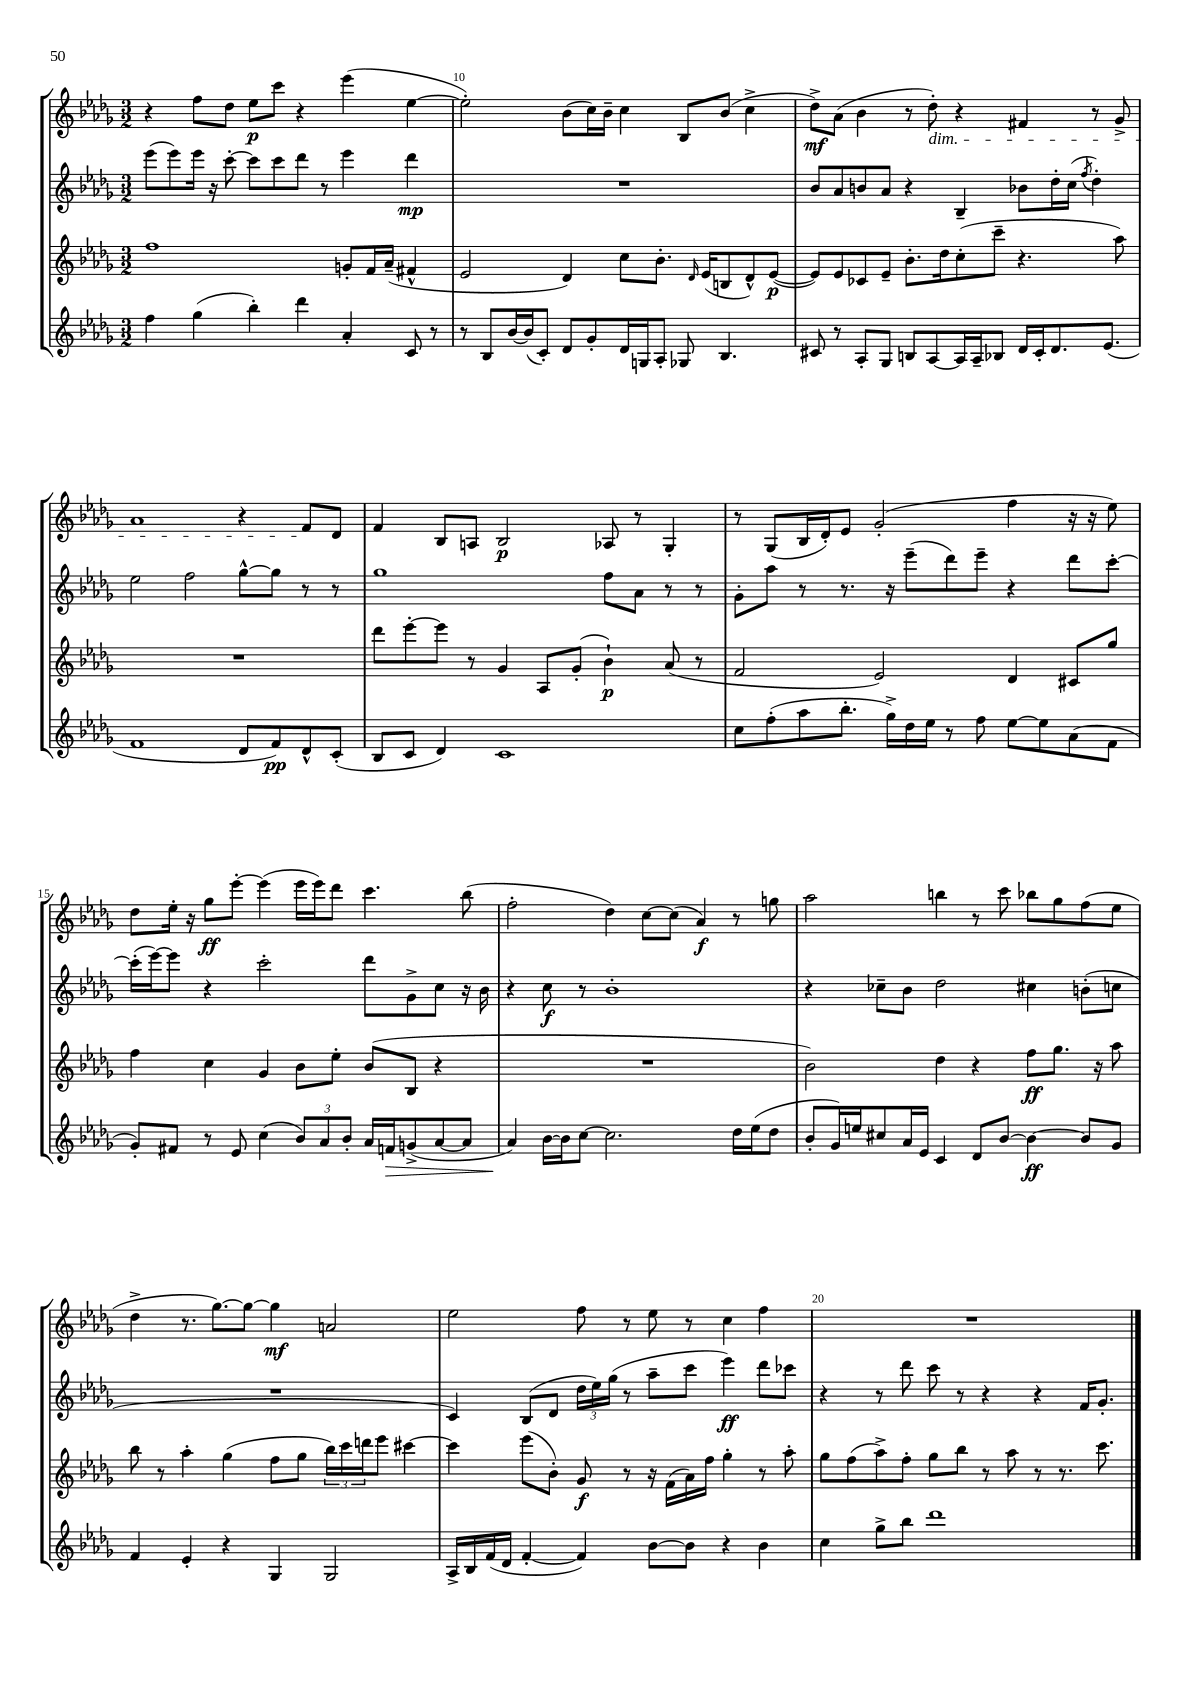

**kern	**dynam	**kern	**dynam	**kern	**dynam	**kern	**dynam
*part4	*part4	*part3	*part3	*part2	*part2	*part1	*part1
*staff4	*staff4	*staff3	*staff3	*staff2	*staff2	*staff1	*staff1
*clefG2	*	*clefG2	*	*clefG2	*	*clefG2	*
*k[b-e-a-d-g-]	*	*k[b-e-a-d-g-]	*	*k[b-e-a-d-g-]	*	*k[b-e-a-d-g-]	*
*M3/2	*	*M3/2	*	*M3/2	*	*M3/2	*
=9	=9	=9	=9	=9	=9	=9	=9
4ff\	.	1ff	.	(8eee-\L	.	4r	.
.	.	.	.	8eee-\)	.	.	.
(4gg-\	.	.	.	16eee-\Jk	.	8ff\L	.
.	.	.	.	16r	.	.	.
.	.	.	.	[8ccc'\	.	8dd-\J	.
4bb-'\)	.	.	.	8ccc\L]	.	8ee-\L	p
.	.	.	.	8ccc\	.	8ccc\J	.
4ddd-\	.	.	.	8ddd-\J	.	4r	.
.	.	.	.	8r	.	.	.
4a-'/	.	8gn'/L	.	4eee-\	.	(4eee-\	.
.	.	16f/L	.	.	.	.	.
.	.	(16a-~/JJ	.	.	.	.	.
8c/	.	4f#X^^/	.	4ddd-\	mp	[4ee-\	.
8r	.	.	.	.	.	.	.
=10	=10	=10	=10	=10	=10	=10	=10
8r	.	2e-/	.	1.r	.	2ee-'\])	.
8B-/L	.	.	.	.	.	.	.
[16b-/L	.	.	.	.	.	.	.
(16b-/J]	.	.	.	.	.	.	.
8c'/J)	.	.	.	.	.	.	.
8d-/L	.	4d-/)	.	.	.	(8b-\L	.
8g-'/	.	.	.	.	.	16cc\L)	.
.	.	.	.	.	.	16b-~\JJ	.
16d-/L	.	8cc\L	.	.	.	4cc\	.
16Gn/J	.	.	.	.	.	.	.
8A-'/J	.	8.b-'\J	.	.	.	.	.
8G-X/	.	.	.	.	.	8B-/L	.
.	.	16qqd-/	.	.	.	.	.
.	.	(16e-/KL	.	.	.	.	.
4.B-/	.	8Bn/	.	.	.	(8b-/J	.
.	.	8d-^^/)	.	.	.	4cc^\	.
.	.	([8e-/J	p	.	.	.	.
=11	=11	=11	=11	=11	=11	=11	=11
8c#X/	.	8e-/L])	.	8b-/L	.	8dd-^\L)	mf
8r	.	8e-/	.	8a-/	.	(8a-\J	.
8A-'/L	.	8c-X/	.	8bn/	.	4b-\	.
8G-/J	.	8e-~/J	.	8a-/J	.	.	.
8Bn/L	.	8.b-'\L	.	4r	.	8r	.
!	!	!	!	!	!	!LO:TX:b:i:t=dim.	!
[8A-/	.	.	.	.	.	8dd-'\)	.
.	.	16dd-\k	.	.	.	.	.
16A-/L]	.	(8cc'\	.	4B-~/	.	4r	.
16A-~/J	.	.	.	.	.	.	.
8B-X/J	.	8ccc~\J	.	.	.	.	.
16d-/LL	.	4.r	.	8b-X\L	.	4f#X/	.
16c#'/J	.	.	.	.	.	.	.
8.d-/	.	.	.	16dd-'\L	.	.	.
.	.	.	.	(16cc\JJ	.	.	.
.	.	.	.	8qff/	.	.	.
.	.	.	.	4dd-'\)	.	8r	.
(8.e-/J	.	.	.	.	.	.	.
.	.	8aa-\)	.	.	.	8g-^/	.
!!LO:LB:g=z
=12	=12	=12	=12	=12	=12	=12	=12
1f	.	1.r	.	2ee-\	.	1a-	.
.	.	.	.	2ff\	.	.	.
8d-/L	.	.	.	[8gg-^^\L	.	4r	.
8f/)	pp	.	.	8gg-\J]	.	.	.
8d-^^/	.	.	.	8r	.	8f/L	.
(8c'/J	.	.	.	8r	.	8d-/J	.
=13	=13	=13	=13	=13	=13	=13	=13
8B-/L	.	8ddd-\L	.	1gg-	.	4f/	.
8c/J	.	[8eee-'\	.	.	.	.	.
4d-/)	.	8eee-\J]	.	.	.	8B-/L	.
.	.	8r	.	.	.	8An/J	.
1c	.	4g-/	.	.	.	2B-/	p
.	.	8A-/L	.	.	.	.	.
.	.	(8g-'/J	.	.	.	.	.
.	.	4b-`\)	p	8ff\L	.	8A-X/	.
.	.	.	.	8a-\J	.	8r	.
.	.	(8a-/	.	8r	.	4G-'/	.
.	.	8r	.	8r	.	.	.
=14	=14	=14	=14	=14	=14	=14	=14
8cc\L	.	2f/	.	8g-'\L	.	8r	.
(8ff'\	.	.	.	8aa-\J	.	(8G-/L	.
8aa-\	.	.	.	8r	.	16B-/L	.
.	.	.	.	.	.	16d-'/J)	.
8.bb-'\J	.	.	.	8.r	.	8e-/J	.
.	.	2e-/)	.	.	.	(2g-'/	.
16gg-^\LL)	.	.	.	16r	.	.	.
16dd-\	.	.	.	(8eee-~\L	.	.	.
16ee-\JJ	.	.	.	.	.	.	.
8r	.	.	.	8ddd-\)	.	.	.
8ff\	.	.	.	8eee-~\J	.	.	.
[8ee-\L	.	4d-/	.	4r	.	4ff\	.
8ee-\]	.	.	.	.	.	.	.
(8a-\	.	8c#X/L	.	8ddd-\L	.	16r	.
.	.	.	.	.	.	16r	.
8f\J	.	8gg-/J	.	[8ccc'\J	.	8ee-\)	.
!!LO:LB:g=z
=15	=15	=15	=15	=15	=15	=15	=15
8g-'/L)	.	4ff\	.	(16ccc'\LL]	.	8dd-\L	.
.	.	.	.	[16eee-\J)	.	.	.
8f#X/J	.	.	.	8eee-\J]	.	16ee-'\Jk	.
.	.	.	.	.	.	16r	.
8r	.	4cc\	.	4r	.	8gg-\L	ff
8e-/	.	.	.	.	.	[8eee-'\J	.
(4cc\	.	4g-/	.	2ccc'\	.	(4eee-\]	.
12b-/L)	.	8b-\L	.	.	.	16eee-\LL	.
.	.	.	.	.	.	16eee-\J)	.
12a-/	.	.	.	.	.	.	.
.	.	8ee-'\J	.	.	.	8ddd-\J	.
12b-'/J	.	.	.	.	.	.	.
16a-/LL	.	(8b-/L	.	8ddd-\L	.	4.ccc\	.
!	!LO:HP:b	!	!	!	!	!	!
16fn/J	>	.	.	.	.	.	.
(8gn^/	.	8B-/J	.	8g-^\	.	.	.
[8a-/	.	4r	.	8cc\J	.	.	.
8a-/J]	.	.	.	16r	.	(8bb-\	.
.	.	.	.	16b-\	.	.	.
=16	=16	=16	=16	=16	=16	=16	=16
4a-/)	.	1.r	.	4r	.	2ff'\	.
[16b-\LL	]	.	.	8cc\	f	.	.
16b-\J]	.	.	.	.	.	.	.
[8cc\J	.	.	.	8r	.	.	.
2.cc\]	.	.	.	1b-'	.	4dd-\)	.
.	.	.	.	.	.	[8cc\L	.
.	.	.	.	.	.	(8cc\J]	.
.	.	.	.	.	.	4a-/)	f
16dd-\LL	.	.	.	.	.	8r	.
(16ee-\J	.	.	.	.	.	.	.
8dd-\J	.	.	.	.	.	8ggn\	.
=17	=17	=17	=17	=17	=17	=17	=17
8b-'/L	.	2b-\)	.	4r	.	2aa-\	.
16g-/L)	.	.	.	.	.	.	.
16een/J	.	.	.	.	.	.	.
8cc#X/	.	.	.	8cc-X~\L	.	.	.
16a-/L	.	.	.	8b-\J	.	.	.
16e-/JJ	.	.	.	.	.	.	.
4c/	.	4dd-\	.	2dd-\	.	4bbn\	.
8d-/L	.	4r	.	.	.	8r	.
[8b-/J	.	.	.	.	.	8ccc\	.
4b-\_	ff	8ff\L	ff	4cc#X\	.	8bb-X\L	.
.	.	8.gg-\J	.	.	.	8gg-\	.
8b-/L]	.	.	.	(8bn'\L	.	(8ff\	.
.	.	16r	.	.	.	.	.
8g-/J	.	8aa-\	.	8ccn\J	.	8ee-\J	.
!!LO:LB:g=z
=18	=18	=18	=18	=18	=18	=18	=18
4f/	.	8bb-\	.	1.r	.	4dd-^\	.
.	.	8r	.	.	.	.	.
4e-'/	.	4aa-'\	.	.	.	8.r	.
.	.	.	.	.	.	[8.gg-\L)	.
4r	.	(4gg-\	.	.	.	.	.
.	.	.	.	.	.	8gg-\J_	.
4G-/	.	8ff\L	.	.	.	4gg-\]	mf
.	.	8gg-\J	.	.	.	.	.
2G-/	.	24bb-\LL)	.	.	.	2an/	.
.	.	24ccc\	.	.	.	.	.
.	.	24dddn\J	.	.	.	.	.
.	.	8eee-\J	.	.	.	.	.
.	.	[4ccc#X\	.	.	.	.	.
=19	=19	=19	=19	=19	=19	=19	=19
16A-^/LL	.	4ccc#\]	.	4c/)	.	2ee-\	.
16B-/	.	.	.	.	.	.	.
(16f/	.	.	.	.	.	.	.
16d-/JJ	.	.	.	.	.	.	.
[4f'/	.	(8eee-\L	.	(8B-/L	.	.	.
.	.	8b-'\J)	.	8d-/J	.	.	.
4f/])	.	8g-/	f	24dd-\LL	.	8ff\	.
.	.	.	.	24ee-\)	.	.	.
.	.	.	.	(24gg-\JJ	.	.	.
.	.	8r	.	8r	.	8r	.
[8b-\L	.	16r	.	8aa-~\L	.	8ee-\	.
.	.	(16f\LL	.	.	.	.	.
8b-\J]	.	16a-\)	.	8ccc\J	.	8r	.
.	.	16ff\JJ	.	.	.	.	.
4r	.	4gg-'\	.	4eee-\)	ff	4cc\	.
4b-\	.	8r	.	8ddd-\L	.	4ff\	.
.	.	8aa-'\	.	8ccc-X\J	.	.	.
=20	=20	=20	=20	=20	=20	=20	=20
4cc\	.	8gg-\L	.	4r	.	1.r	.
.	.	(8ff\	.	.	.	.	.
8gg-^\L	.	8aa-^\)	.	8r	.	.	.
8bb-\J	.	8ff'\J	.	8ddd-\	.	.	.
1ddd-	.	8gg-\L	.	8ccc\	.	.	.
.	.	8bb-\J	.	8r	.	.	.
.	.	8r	.	4r	.	.	.
.	.	8aa-\	.	.	.	.	.
.	.	8r	.	4r	.	.	.
.	.	8.r	.	.	.	.	.
.	.	.	.	16f/KL	.	.	.
.	.	8.ccc\	.	8.g-'/J	.	.	.
==	==	==	==	==	==	==	==
*-	*-	*-	*-	*-	*-	*-	*-
